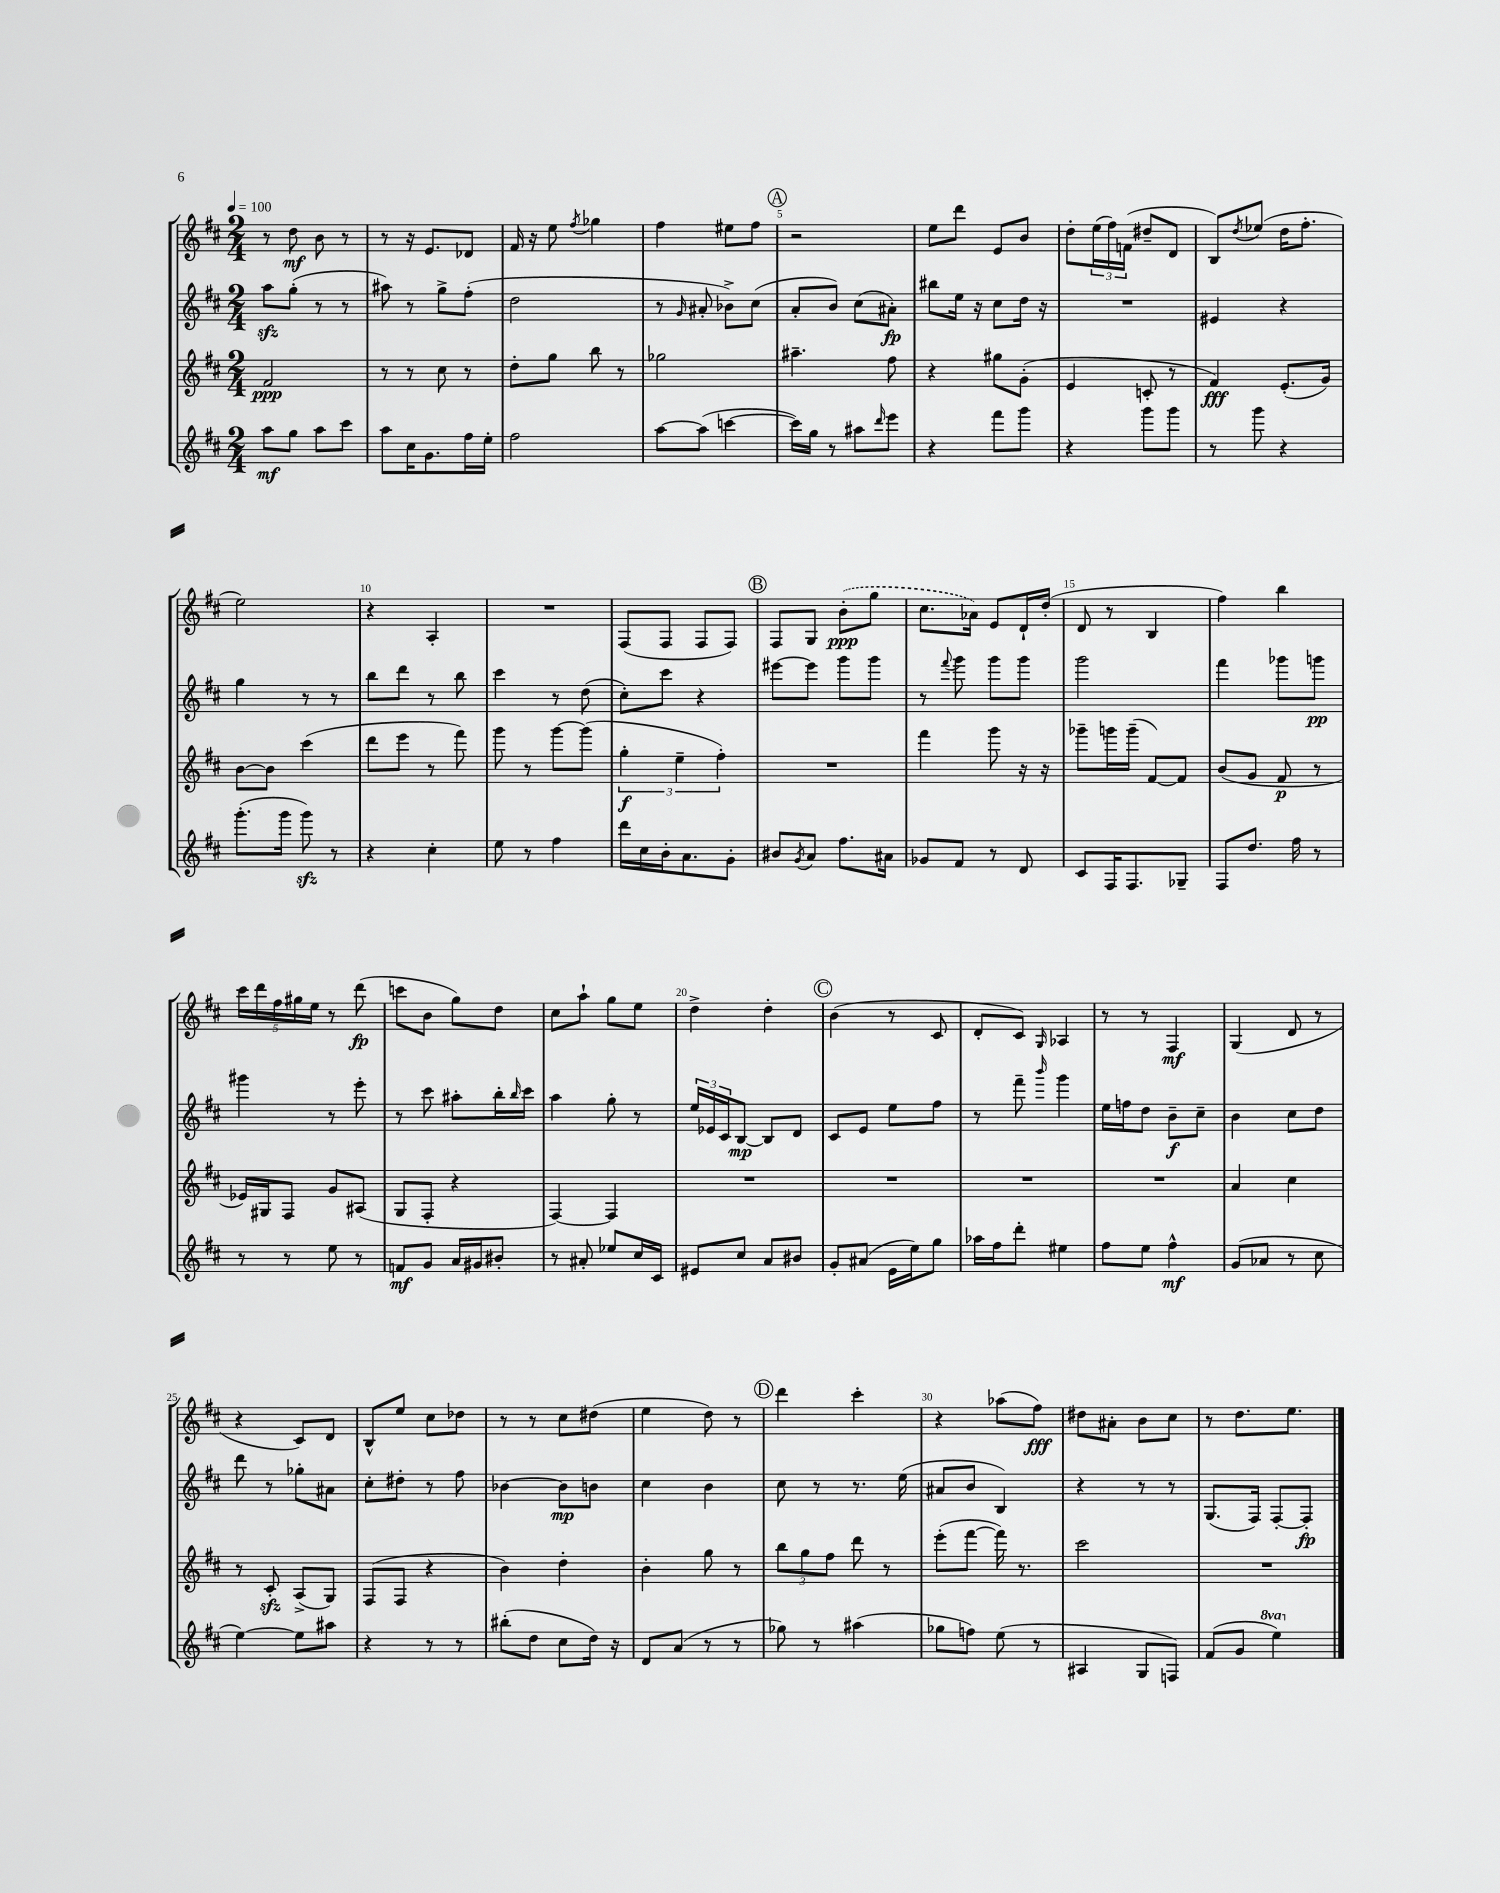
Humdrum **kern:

**kern	**kern	**kern	**kern
*staff4	*staff3	*staff2	*staff1
*clefG2	*clefG2	*clefG2	*clefG2
*k[f#c#]	*k[f#c#]	*k[f#c#]	*k[f#c#]
*M2/4	*M2/4	*M2/4	*M2/4
*MM100	*MM100	*MM100	*MM100
8aa	2f#	8aa	8r
8gg	.	(8gg'	8dd
8aa	.	8r	8b
8ccc#	.	8r	8r
=	=	=	=
8aa	8r	8aa#)	8r
16cc#	8r	8r	16r
8.g	.	.	8.e
.	8cc#	8gg^	.
16ff#	8r	(8ff#'	8d-
16ee'	.	.	.
=	=	=	=
2ff#	8dd'	2dd	16f#
.	.	.	16r
.	8gg	.	8ee
.	.	.	8qff#
.	8bb	.	4gg-
.	8r	.	.
=	=	=	=
[8aa	2gg-	8r	4ff#
.	.	16qqg	.
(8aa]	.	8a#'	.
[4ccc	.	8b-^)	8ee#
.	.	(8cc#	8ff#
=	=	=	=
16ccc])	4.aa#~	8a'	2r
16gg	.	.	.
8r	.	8b)	.
8aa#	.	(8cc#	.
16qqddd	.	.	.
8eee	8ff#	8a#')	.
=	=	=	=
4r	4r	8bb#	8ee
.	.	16ee	8ddd
.	.	16r	.
8fff#	8gg#	8cc#	8e
8ggg	(8g'	16dd	8b
.	.	16r	.
=	=	=	=
4r	4e	2r	8dd'
.	.	.	(24ee
.	.	.	24ff#)
.	.	.	(24f
8ggg	8c'	.	8dd#~
8ggg	8r	.	8d
=	=	=	=
8r	4f#)	4e#	8B)
.	.	.	8qdd
8ggg	.	.	(8ee-
4r	(8.e'	4r	16dd
.	.	.	8.ff#'
.	16g)	.	.
=	=	=	=
(8.ggg'	[8b	4gg	2ee)
.	8b]	.	.
16ggg	.	.	.
8ggg)	(4ccc#	8r	.
8r	.	8r	.
=	=	=	=
4r	8ddd	8bb	4r
.	8eee	8ddd	.
4cc#'	8r	8r	4A'
.	8fff#)	8bb	.
=	=	=	=
8ee	8ggg	4ccc#	2r
8r	8r	.	.
4ff#	[8ggg	8r	.
.	(8ggg]	(8dd	.
=	=	=	=
16ddd	6gg'	8cc#')	(8F#
16cc#	.	.	.
16b'	.	8ccc#	8F#
.	6ee~	.	.
8.a	.	.	.
.	.	4r	8F#
.	6ff#')	.	.
8g'	.	.	8F#)
=	=	=	=
8b#	2r	[8eee#	8F#
8qg	.	.	.
8a	.	8eee#]	8G
8.ff#	.	8ggg	(8b'
.	.	8ggg	8gg
16a#	.	.	.
=	=	=	=
8g-	4fff#	8r	8.cc#
.	.	8qqfff#	.
8f#	.	8ggg	.
.	.	.	16a-)
8r	8ggg	8ggg	8e
8d	16r	8ggg	16d`
.	16r	.	(16dd'
=	=	=	=
8c#	8ggg-~	2ggg	8d
16F#	16ggg	.	8r
8.F#	(16ggg~	.	.
.	[8f#)	.	4B
8G-~	8f#]	.	.
=	=	=	=
8F#	(8b	4fff#	4ff#)
8.dd	8g	.	.
.	8f#	8ggg-	4bb
16ff#	.	.	.
8r	8r	8ggg	.
=	=	=	=
8r	16e-)	4ggg#	20ccc#
.	.	.	20ddd
.	16G#	.	.
.	.	.	20ff#
8r	8F#	.	.
.	.	.	20gg#
.	.	.	20ee
8ee	8g	8r	8r
8r	(8A#	8eee'	(8ddd
=	=	=	=
8f	8G	8r	8ccc
8g	8F#'	8ccc#	8b
16a	4r	8aa#'	8gg)
16g#	.	.	.
8b#'	.	16bb'	8dd
.	.	16qqbb	.
.	.	16ccc#	.
=	=	=	=
8r	[4F#)	4aa	8cc#
8a#'	.	.	8aa`
8ee-	4F#]	8gg'	8gg
16cc#	.	8r	8ee
16c#	.	.	.
=	=	=	=
8e#	2r	24ee	4dd^
.	.	24e-	.
.	.	24c#	.
8cc#	.	[8B	.
8a	.	8B]	4dd'
8b#	.	8d	.
=	=	=	=
8g'	2r	8c#	(4b
(8a#	.	8e	.
16e	.	8ee	8r
16ee)	.	.	.
8gg	.	8ff#	8c#
=	=	=	=
16aa-	2r	8r	8d'
16ff#	.	.	.
8ddd'	.	8fff#~	8c#)
.	.	16qqbbb	16qqG
4ee#	.	4ggg	4A-
=	=	=	=
8ff#	2r	16ee	8r
.	.	16ff	.
8ee	.	8dd	8r
4ff#^^	.	8b~	4F#
.	.	8cc#~	.
=	=	=	=
(8g	4a	4b	(4G
8a-	.	.	.
8r	4cc#	8cc#	8d
8cc#	.	8dd	8r
=	=	=	=
[4ee)	8r	8ddd	4r
.	8c#'	8r	.
8ee]	(8A^	8gg-'	8c#)
8aa#	8G)	8a#	8d
=	=	=	=
4r	(8F#	8cc#'	8B^^
.	8F#	8dd#'	8ee
8r	4r	8r	8cc#
8r	.	8ff#	8dd-
=	=	=	=
(8bb#'	4b)	[4b-	8r
8dd	.	.	8r
8cc#	4dd'	8b-]	8cc#
16dd)	.	8b	(8dd#
16r	.	.	.
=	=	=	=
8d	4b'	4cc#	4ee
(8a	.	.	.
8r	8gg	4b	8dd)
8r	8r	.	8r
=	=	=	=
8gg-)	12bb	8cc#	4ddd
.	12gg	.	.
8r	.	8r	.
.	12ff#	.	.
(4aa#	8ddd	8.r	4ccc#'
.	8r	.	.
.	.	(16ee	.
=	=	=	=
8gg-	(8eee'	8a#	4r
8ff)	[8fff#	8b	.
(8ee	16fff#])	4B)	(8aa-
.	8.r	.	.
8r	.	.	8ff#)
=	=	=	=
4A#	2ccc#	4r	8dd#
.	.	.	8a#'
8G	.	8r	8b
8F)	.	8r	8cc#
=	=	=	=
(8f#	2r	(8.G	8r
8g	.	.	8.dd
.	.	16F#)	.
4eee)	.	[8F#'	.
.	.	.	8.ee
.	.	8F#']	.
==	==	==	==
*-	*-	*-	*-
